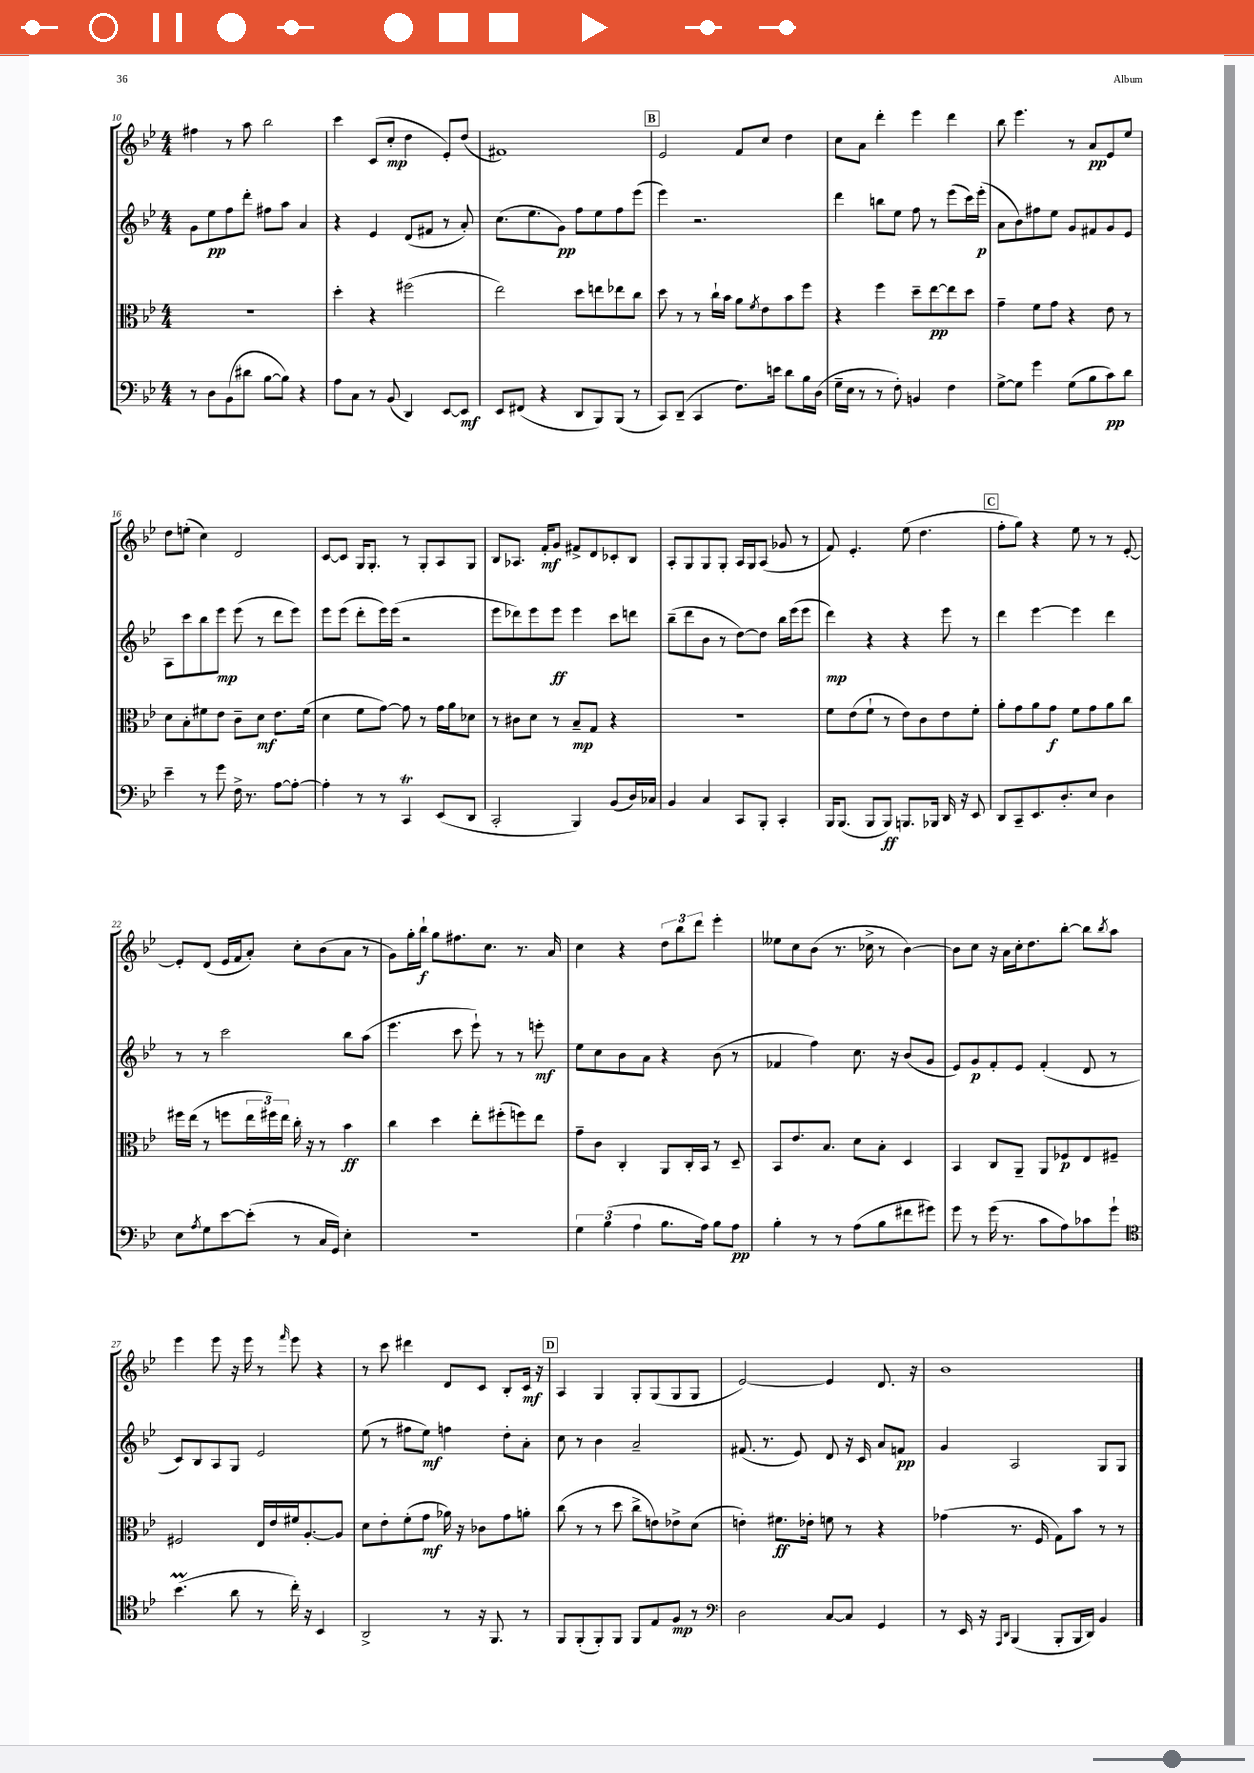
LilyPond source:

<<
\new StaffGroup <<
\new Staff = "s0" {
    \clef treble \key bes \major \numericTimeSignature \time 4/4
    fis''4 r8 a''8 bes''2 |
    c'''4 c'8( c''8-.\mp d''4 ees'8-.) d''8( |
    fis'1) |
    \mark \markup { \box "B" } ees'2 f'8 c''8 d''4 |
    c''8 a'8 d'''4-. ees'''4 d'''4 |
    bes''8 ees'''4. r8 a'8\pp ees'8 ees''8 |
    d''8 e''8-.( c''4) d'2 |
    c'8~ c'8 g16 g8.-. r8 g8-. a8 g8 |
    bes8 aes8. f'16-.\mf g'8 fis'8-> d'8 ces'8-. bes8 |
    a8-. g8 g8 g8-. a16 g16 a8( ges'8 r8 |
    f'8) ees'4.-. ees''8( d''4. |
    \mark \markup { \box "C" } f''8-. g''8) r4 ees''8 r8 r8 ees'8~-. |
    ees'8-. d'8( ees'16 f'16 a'8-.) c''8-. bes'8( a'8 r8 |
    g'8) g''16-. bes''16-!\f g''8 fis''8. c''8. r8. a'16 |
    c''4 r4 \tuplet 3/2 { d''8 bes''8 d'''8 } ees'''4-. |
    eeses''8 c''8 bes'8( r8. ces''16-> r8 bes'4~) |
    bes'8 c''8 r16 a'16 c''16-. d''8. bes''8~-. bes''8 \acciaccatura { bes''8 } a''8 |
    ees'''4 ees'''8 r16 ees'''16 r8 \grace { f'''16 } ees'''8 r4 |
    r8 c'''8 dis'''4 d'8 c'8 bes8-. c'16\mf r16 |
    \mark \markup { \box "D" } a4 g4 g8-. g8( g8 g8 |
    ees'2~) ees'4 d'8. r16 |
    bes'1 \bar "|." |
}
\new Staff = "s1" {
    \clef treble \key bes \major \numericTimeSignature \time 4/4
    g'8 ees''8\pp f''8 d'''8-. fis''8 a''8 a'4 |
    r4 ees'4 d'8( fis'8 r8 a'8-.) |
    c''8.( ees''8. g'8\pp) f''8 ees''8 f''8 ees'''8( |
    \mark \markup { \box "B" } ees'''4) r2. |
    d'''4 b''8 ees''8 f''8 r8 ees'''8( c'''16) ees'''16-.\p( |
    a'8 bes'8) fis''8 ees''8 g'8 fis'8 g'8 ees'8 |
    a8 c'''8 bes''8 ees'''8\mp ees'''8( r8 d'''8 ees'''8) |
    ees'''8 ees'''8( d'''8-. ees'''16) ees'''16( r2 |
    ees'''8 des'''8) ees'''8 ees'''8\ff ees'''4 c'''8 d'''8 |
    bes''8--( d'''8 bes'8 r8 d''8~) d''8 bes''16 ees'''16( ees'''8 |
    d'''4\mp) r4 r4 ees'''8 r8 |
    \mark \markup { \box "C" } d'''4 ees'''4~ ees'''4 d'''4 |
    r8 r8 c'''2 bes''8 a''8( |
    ees'''4. c'''8 ees'''8-!) r8 r8 e'''8-.\mf |
    ees''8 c''8 bes'8 a'8 r4 bes'8( r8 |
    fes'4 f''4) c''8. r16 bes'8( g'8 |
    ees'8) g'8\p f'8-. ees'8 f'4-.( d'8 r8 |
    c'8) bes8 a8 g8 ees'2 |
    ees''8( r8 fis''8 ees''8\mf) f''4 d''8-. a'8-. |
    \mark \markup { \box "D" } c''8 r8 bes'4 a'2-- |
    fis'8.( r8. ees'8) d'8 r16 c'16 a'8 f'8\pp |
    g'4 a2 g8 g8 \bar "|." |
}
\new Staff = "s2" {
    \clef alto \key bes \major \numericTimeSignature \time 4/4
    R1 |
    d''4-. r4 fis''2( |
    ees''2) d''8 e''8 ees''8 c''8 |
    \mark \markup { \box "B" } d''8 r8 r8 c''16-! bes'16 a'8 \acciaccatura { f'8 } ees'8 bes'8 f''8 |
    r4 f''4 d''8-- ees''8~\pp ees''8 d''8 |
    g'4-- f'8 g'8 r4 ees'8 r8 |
    d'8 bes8-. fis'8 ees'8 c'8-- d'8\mf ees'8. fis'16( |
    d'4 f'8 g'8~) g'8 r8 g'16 a'16 des'8 |
    r8 cis'8 d'8 r8 bes8--\mp g8 r4 |
    R1 |
    f'8 ees'8( f'8-! r8 ees'8) c'8 ees'8 f'8-. |
    \mark \markup { \box "C" } a'8-. g'8 a'8 g'8\f f'8 g'8 a'8 c''8 |
    fis''16 ees''16( r8 f''8 \tuplet 3/2 { ees''16 fis''16) ees''16 } c''16-. r16 r8 bes'4\ff |
    c''4 d''4 ees''8-. fis''8-.( f''8) ees''8 |
    g'8-- c'8 c4-. a,8 c16-. bes,16 r8 d8-- |
    bes,8 ees'8. bes8. d'8 bes8-. d4 |
    bes,4 c8 a,8-- a,8 fes8\p ees8 fis8-- |
    fis2 ees16 ees'16 fis'16 a8.~-. a8 |
    d'8 ees'8-. f'8-.( g'8\mf aes'16) r16 ces'8 g'8 a'8-. |
    \mark \markup { \box "D" } c''8( r8 r8 d''8 c''8-> e'8) ees'8-> d'8( |
    e'4-.) fis'8.\ff ees'16-. f'8 r8 r4 |
    ges'4( r8. f16 g8) bes'8 r8 r8 \bar "|." |
}
\new Staff = "s3" {
    \clef bass \key bes \major \numericTimeSignature \time 4/4
    r8 d8 bes,8( dis'8 bes8~ bes8) r4 |
    a8 c8 r8 bes,8( d,4) ees,8~ ees,8\mf |
    ees,8 fis,8( r4 d,8 bes,,8) bes,,8( r8 |
    \mark \markup { \box "B" } c,8) d,8--( c,4 f8.) e'16 d'8 bes16 d16( |
    g16-- ees16 r8 r8 f8-.) b,4 f4 |
    g8~-> g8 g'4 g8( bes8 c'8\pp) d'8 |
    ees'4-- r8 g'8 f16-> r8. a8~ a8~-. |
    a4-. r8 r8 c,4\trill ees,8( d,8 |
    c,2-. bes,,4) bes,8( d16) ces16 |
    bes,4 c4 c,8 bes,,8-. c,4-. |
    bes,,16 bes,,8.( bes,,8 bes,,8\ff) b,,8. bes,,16 d,16 r16 ees,8 |
    \mark \markup { \box "C" } d,8 c,8-- ees,8. d8.-. ees8 d4 |
    ees8 \acciaccatura { a8 } g8 ees'8~ ees'8-.( r8 c16 g,16) ees4-. |
    r1 |
    \tuplet 3/2 { g4 bes4( a4 } bes8. a16) bes8 a8\pp |
    bes4-. r8 r8 a8( bes8 fis'8 gis'8) |
    g'8 r8 g'16( r8. c'8 a8) ces'8 g'8-! |
    \clef tenor bes'4.\prall( a'8 r8 c''16-.) r16 bes,4 |
    a,2-> r8 r16 f,8. r8 |
    \mark \markup { \box "D" } f,8 f,8-.( f,8-.) f,8 f,8 ees8 f8\mp r8 |
    \clef bass d2 c8~ c8 g,4 |
    r8 ees,16 r16 \grace { a,,16 d,16 } bes,,4( bes,,8-. bes,,16 d,16) bes,4 \bar "|." |
}
>>
>>
\layout { \context { \Score currentBarNumber = #10 } }
